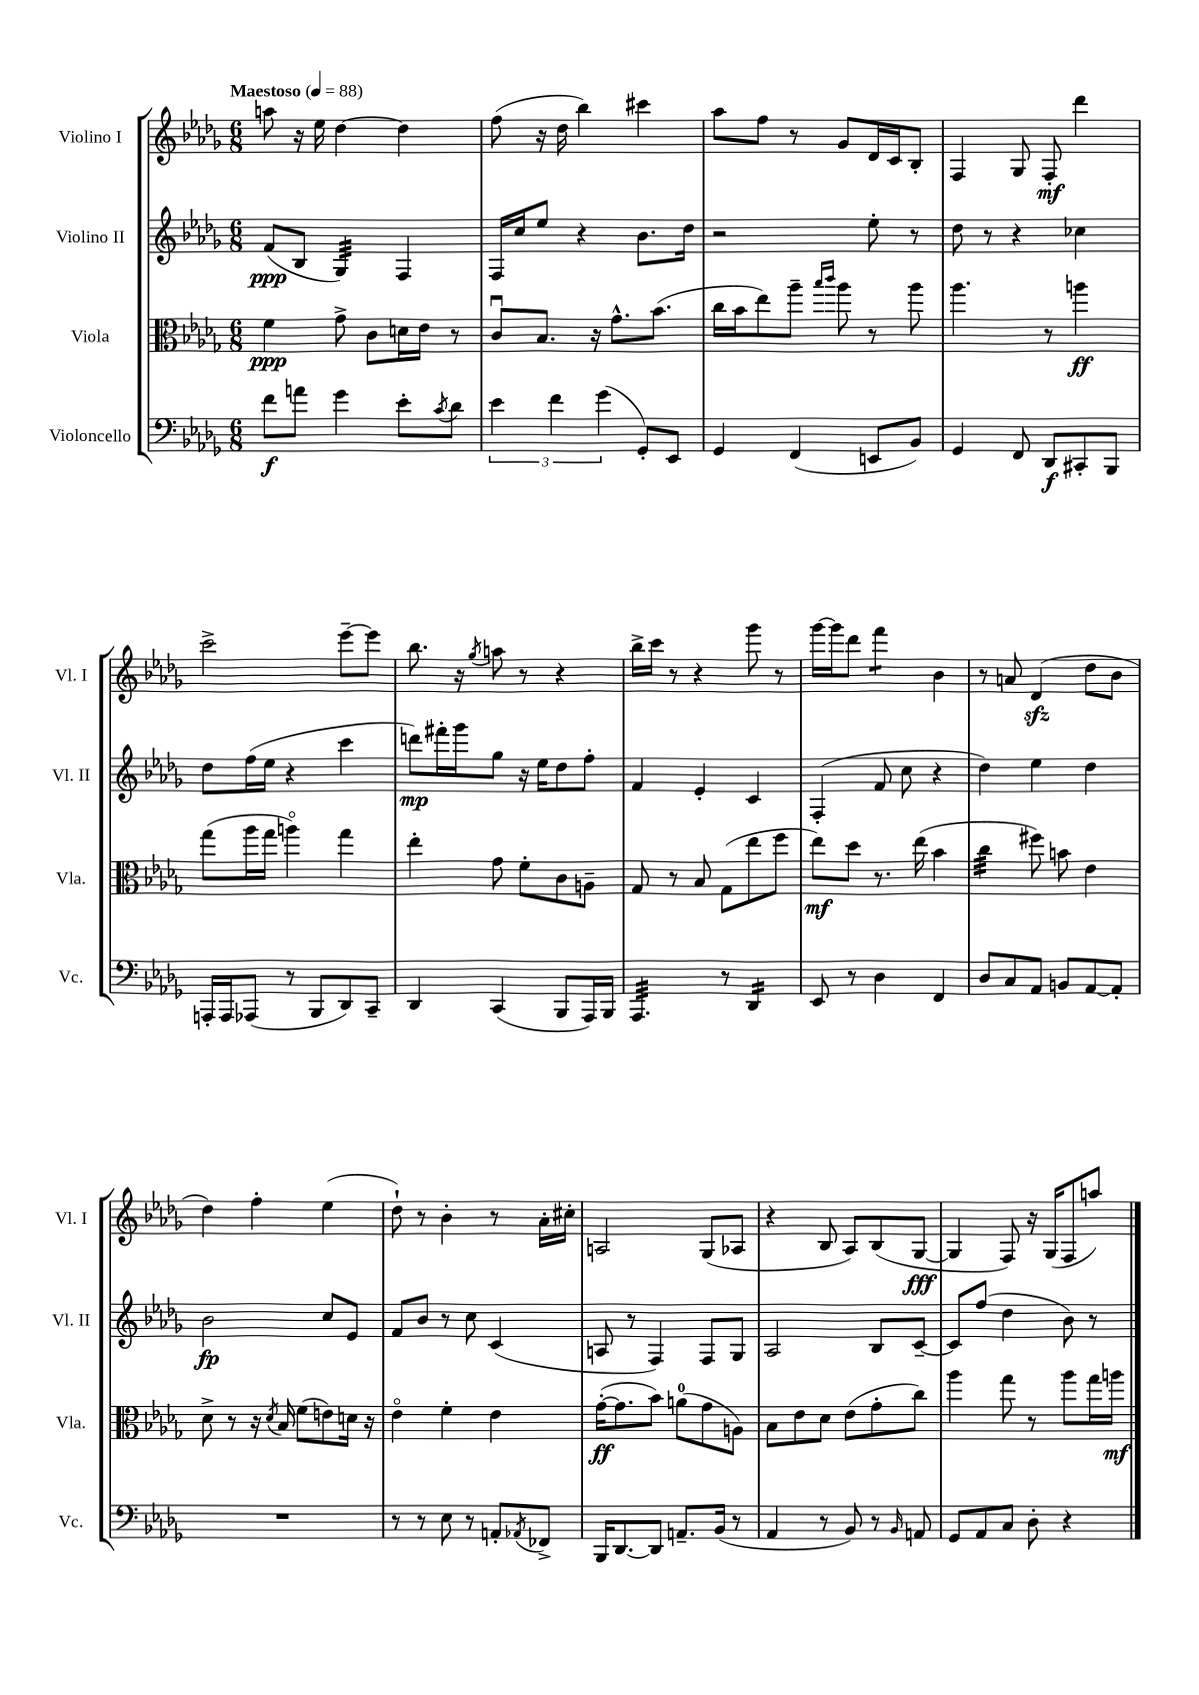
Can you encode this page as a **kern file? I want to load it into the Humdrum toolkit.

**kern	**kern	**kern	**kern
*staff4	*staff3	*staff2	*staff1
*clefF4	*clefC3	*clefG2	*clefG2
*k[b-e-a-d-g-]	*k[b-e-a-d-g-]	*k[b-e-a-d-g-]	*k[b-e-a-d-g-]
*M6/8	*M6/8	*M6/8	*M6/8
*MM88	*MM88	*MM88	*MM88
8f\L	4f\	(8f/L	8aa\
8a\J	.	8B-/J	16r
.	.	.	16ee-\
4g-\	8g-^\	4G-/)	[4dd-\
.	8c\L	.	.
8e-'\L	16d\L	4F/	4dd-\]
.	16e-\JJ	.	.
8qc/	.	.	.
8d-\J	8r	.	.
=	=	=	=
6e-\	8cu/L	16F/LL	(8ff\
.	.	16cc/J	.
.	8.B-/J	8ee-/J	16r
6f\	.	.	.
.	.	.	16dd-\
.	.	4r	4bb-\)
.	16r	.	.
(6g-\	.	.	.
.	8.g-^^\L	.	.
8GG-'/L)	.	8.b-\L	4ccc#\
.	(8.b-\J	.	.
8EE-/J	.	.	.
.	.	16dd-\Jk	.
=	=	=	=
4GG-/	16cc\LL	2r	8aa-\L
.	16b-\J	.	.
.	8ee-\)	.	8ff\J
(4FF/	8aa-~\J	.	8r
.	16qqbb-/LL	.	.
.	16qqccc/JJ	.	.
.	8aa-\	.	8g-/L
8EE/L	8r	8ee-'\	16d-/L
.	.	.	16c/J
8BB-/J)	8aa-\	8r	8B-'/J
=	=	=	=
4GG-/	4.aa-\	8dd-\	4F/
.	.	8r	.
8FF/	.	4r	8G-/
8DD-/L	8r	.	8F'/
8CC#'/	4aa\	4cc-\	4ddd-\
8BBB-/J	.	.	.
=	=	=	=
16AAA'/LL	(8gg-\L	8dd-\L	2ccc^\
16AAA/J	.	.	.
(8AAA-/J	16aa-\L	(16ff\L	.
.	16gg-\JJ	16ee-\JJ	.
8r	4aao\)	4r	.
8BBB-/L	.	.	.
8DD-/)	4gg-\	4ccc\	[8eee-~\L
8CC~/J	.	.	8eee-\]J
=	=	=	=
4DD-/	4ee-'\	8ddd\L)	8.bb-\
.	.	16fff#'\L	.
.	.	16ggg-\J	16r
.	.	.	8qgg-/
(4CC/	8g-\	8gg-\J	8aa\
.	8f'\L	16r	8r
.	.	16ee-\LK	.
8BBB-/L	8c\	8dd-\	4r
16AAA-/L)	8A~\J	8ff'\J	.
16BBB-/JJ	.	.	.
=	=	=	=
4.AAA-/	8G-/	4f/	16bb-^\LL
.	.	.	16ccc\JJ
.	8r	.	8r
.	8B-/	4e-'/	4r
8r	(8G-\L	.	.
4DD-/	8ee-\	4c/	8ggg-\
.	8ff\J	.	8r
=	=	=	=
8EE-/	8ee-\L)	(4F'/	[16ggg-\LL
.	.	.	16ggg-\]J
8r	8dd-\J	.	8ddd-\J
4D-\	8.r	8f/	4fff\
.	.	8cc\	.
.	(16ee-\	.	.
4FF/	4b-\	4r	4b-\
=	=	=	=
8D-/L	4cc\	4dd-\)	8r
8C/	.	.	8a/
8AA-/J	8ff#\)	4ee-\	(4d-/
8BB/L	8b\	.	.
[8AA-/	4e-\	4dd-\	8dd-\L
8AA-'/]J	.	.	8b-\J
=	=	=	=
2.r	8d-^\	2b-\	4dd-\)
.	8r	.	.
.	16r	.	4ff'\
.	8qd-/	.	.
.	16B-/	.	.
.	(8f\L	.	.
.	8e\)	8cc/L	(4ee-\
.	16d\Jk	8e-/J	.
.	16r	.	.
=	=	=	=
8r	4e-o\	8f/L	8dd-`\)
8r	.	8b-/J	8r
8E-\	4f'\	8r	4b-'\
8r	.	8cc\	.
8AA'/L	4e-\	(4c/	8r
8qAA-/	.	.	.
8FF-^/J	.	.	16a-'\LL
.	.	.	16cc#'\JJ
=	=	=	=
16BBB-/LK	([16g-'\LK	8A/	2A/
[8.DD-/	8.g-\]	.	.
.	.	8r	.
8DD-/]J	8b-\J)	4F/)	.
8.AA~/L	(8a\L	.	.
.	8g-\	8F/L	(8G-/L
(16BB-/Jk	.	.	.
8r	8A\J)	8G-/J	8A-/J
=	=	=	=
4AA-/	8B-\L	2A-/	4r
.	8e-\	.	.
8r	8d-\J	.	8B-/
8BB-/)	(8e-\L	.	8A-/L)
8r	8g-'\	8B-/L	(8B-/
16qqBB-/	.	.	.
8AA/	8cc\J)	[8c~/J	[8G-/J
=	=	=	=
8GG-/L	4aa-\	8c/]L	4G-/]
8AA-/	.	(8ff/J	.
8C/J	8gg-\	4dd-\	8F/)
8D-'\	8r	.	16r
.	.	.	(16G-/LK
4r	8aa-\L	8b-\)	8F/
.	16gg-\L	8r	8aa/J)
.	16aa\JJ	.	.
==	==	==	==
*-	*-	*-	*-
